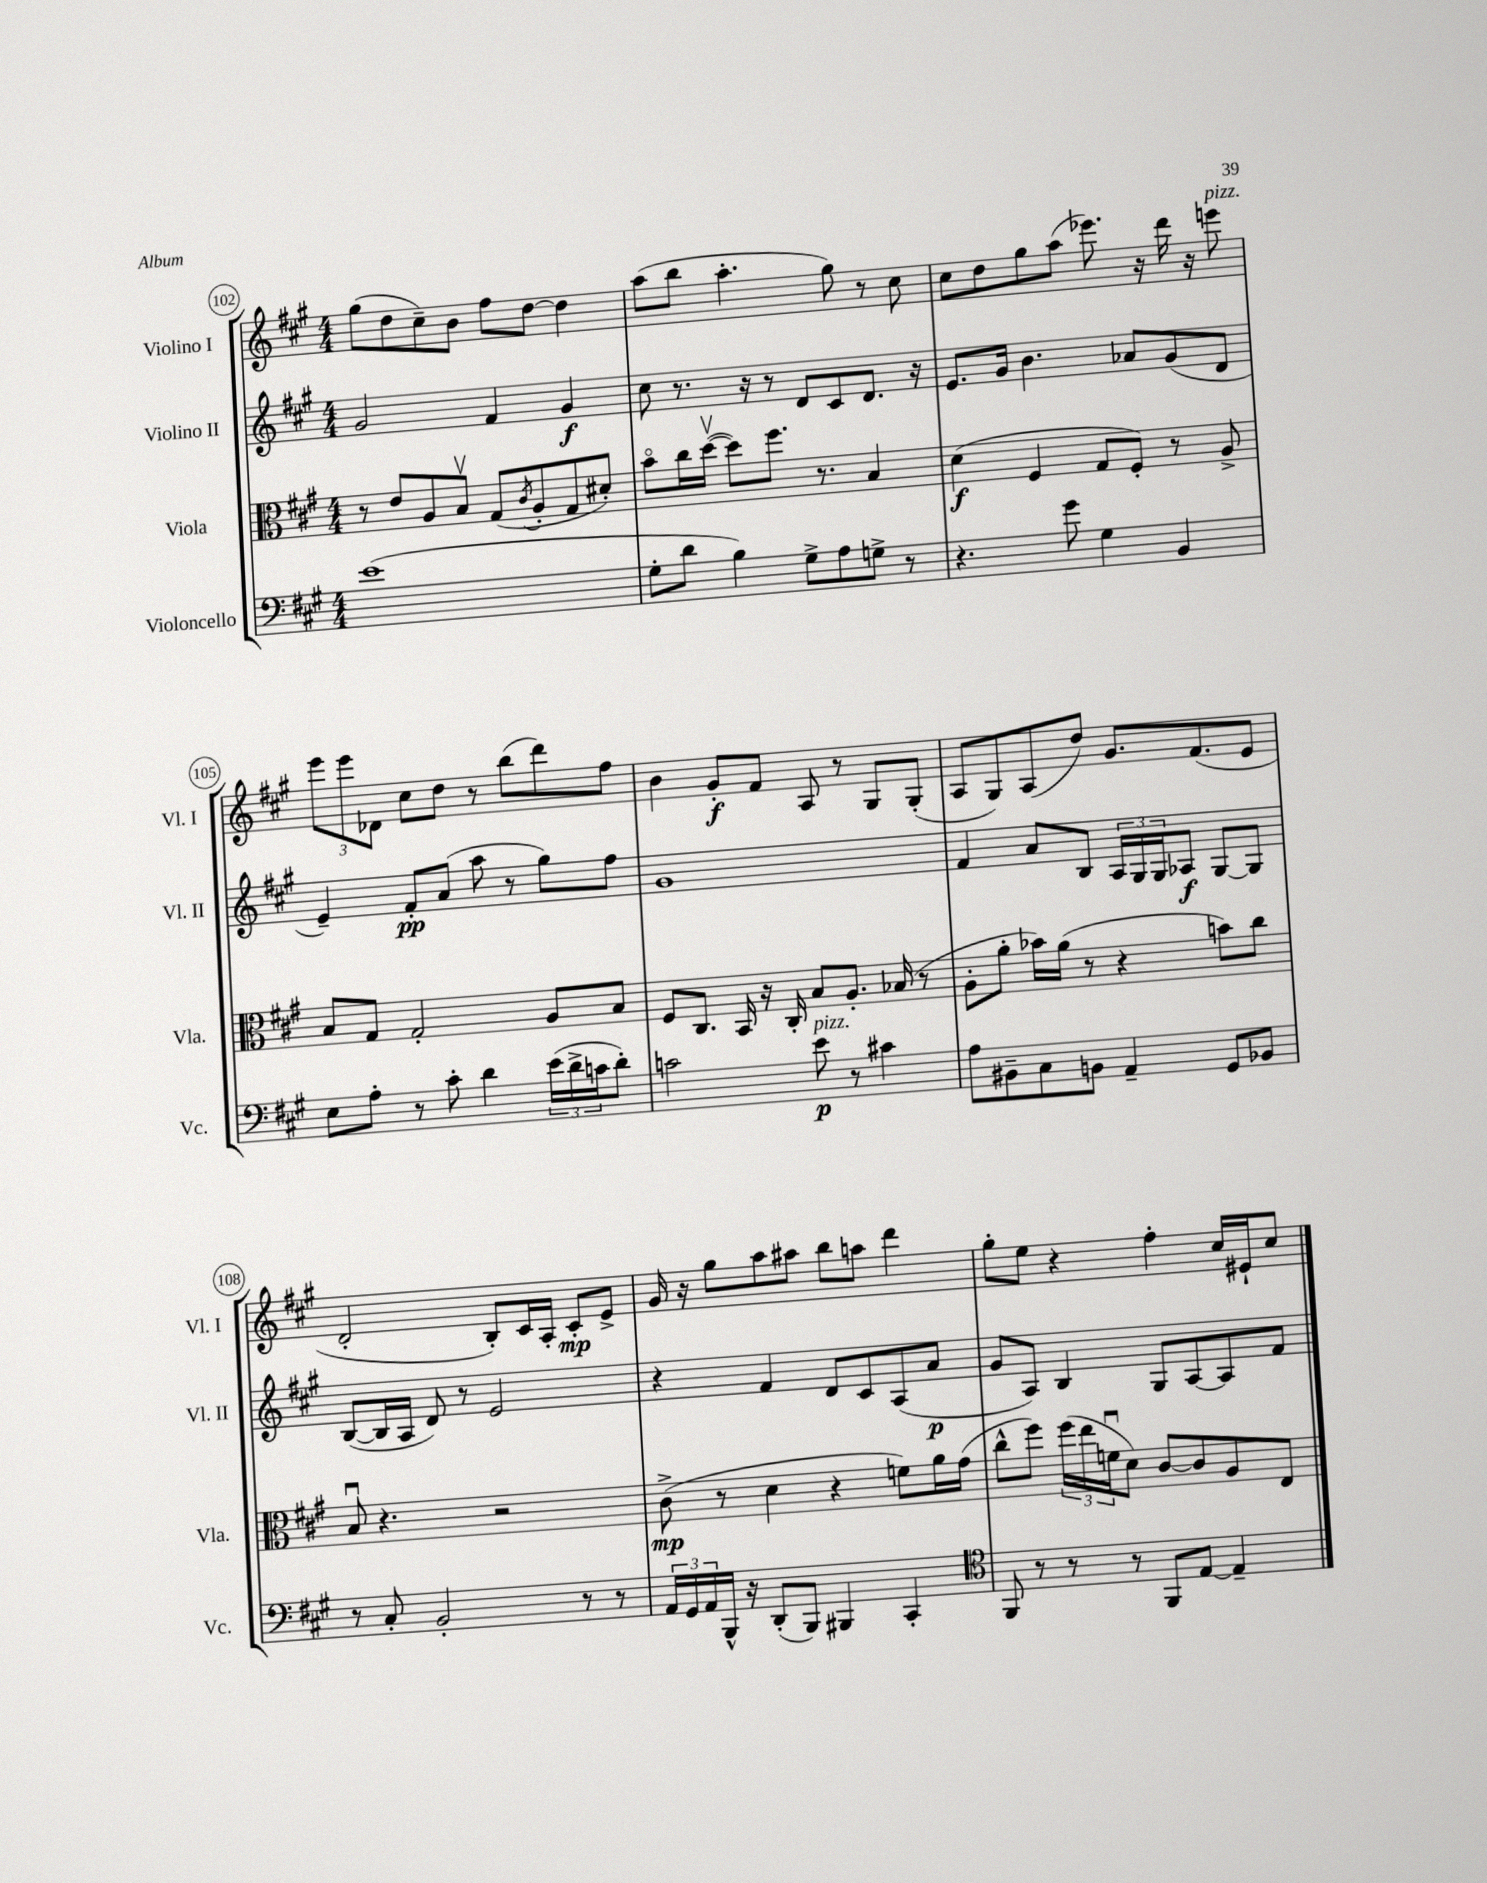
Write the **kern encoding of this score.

**kern	**kern	**kern	**kern
*staff4	*staff3	*staff2	*staff1
*clefF4	*clefC3	*clefG2	*clefG2
*k[f#c#g#]	*k[f#c#g#]	*k[f#c#g#]	*k[f#c#g#]
*M4/4	*M4/4	*M4/4	*M4/4
(1e	8r	2g#	(8gg#
.	8e	.	8dd
.	8A	.	8cc#~)
.	8Bv	.	8b
.	(8G#	4f#	8ff#
.	8qc#	.	.
.	8A'	.	[8dd
.	8G#	4g#	4dd]
.	8d#')	.	.
=	=	=	=
8G#'	8bo	8cc#	(8aa
8d	16cc#	8.r	8bb
.	([16ddv	.	.
4B)	8dd])	.	4.aa'
.	.	16r	.
.	8.ff#	8r	.
8G#^	.	8d	.
.	8.r	.	.
8A	.	8c#	8gg#)
8G^	4B	8.d	8r
8r	.	.	8cc#
.	.	16r	.
=	=	=	=
4.r	(4d	8.e	8cc#
.	.	.	8dd
.	.	16g#	.
.	4F#	4.b	8gg#
8g#	.	.	(8aa
4G#	8G#	.	8.eee-)
.	8F#')	8a-	.
.	.	.	16r
4BB	8r	(8g#	16ddd
.	.	.	16r
.	8A^	8d	8eee
=	=	=	=
8E	8B	4e~)	12eee
.	.	.	12eee
8A'	8G#	.	.
.	.	.	12d-
8r	2G#'	8f#'	8cc#
8c#'	.	(8a	8dd
4d	.	8aa	8r
.	.	8r	(8bb
(24e	8A	8gg#)	8ddd)
24d^	.	.	.
24c	.	.	.
8d')	8B	8ff#	8ff#
=	=	=	=
2c	8F#	1g#	4b
.	8.C#	.	.
.	.	.	8g#'
.	16BB	.	.
.	16r	.	8f#
.	16C#'	.	.
8e	8B	.	8A
8r	8.A'	.	8r
4c#	.	.	8G#
.	(16B-	.	.
.	8r	.	(8G#'
=	=	=	=
8A	8A'	4f#	8A
8BB#~	8a'	.	8G#)
8C#	16b-)	8a	(8A
.	(16a	.	.
8BB	8r	8B	8dd)
4AA~	4r	24A	8.g#
.	.	24G#	.
.	.	24G#	.
.	.	8A-	.
.	.	.	(8.f#
8GG#	8b)	[8G#	.
8BB-	8cc#	8G#]	8e
=	=	=	=
8r	8Bu	([8B	2d'
8C#'	4.r	16B]	.
.	.	16A	.
2BB'	.	8d)	.
.	.	8r	.
.	2r	2e	8B')
.	.	.	16c#
.	.	.	16A'
8r	.	.	8c#'
8r	.	.	8e^
=	=	=	=
24AA	(8c#^	4r	16g#
24GG#	.	.	.
.	.	.	16r
24AA	.	.	.
16BBB^^	8r	.	8gg#
16r	.	.	.
(8DD'	4d	4f#	8aa
8BBB)	.	.	8aa#
4BBB#	4r	8d	8bb
.	.	8c#	8aa
4CC#'	8f)	(8A	4ddd
.	16a	8a	.
.	(16g#	.	.
=	=	=	=
*clefC4	*	*	*
8FF#	8cc#^^	8g#	8gg#'
8r	8ff#)	8A)	8ee
8r	(24ff#	4B	4r
.	24ee	.	.
.	24fu	.	.
8r	8d)	.	.
8FF#	[8c#	8G#	4ff#'
[8E	8c#]	[8A	.
4E~]	8A	8A]	16cc#
.	.	.	16e#`
.	8E	8f#	8cc#
==	==	==	==
*-	*-	*-	*-
